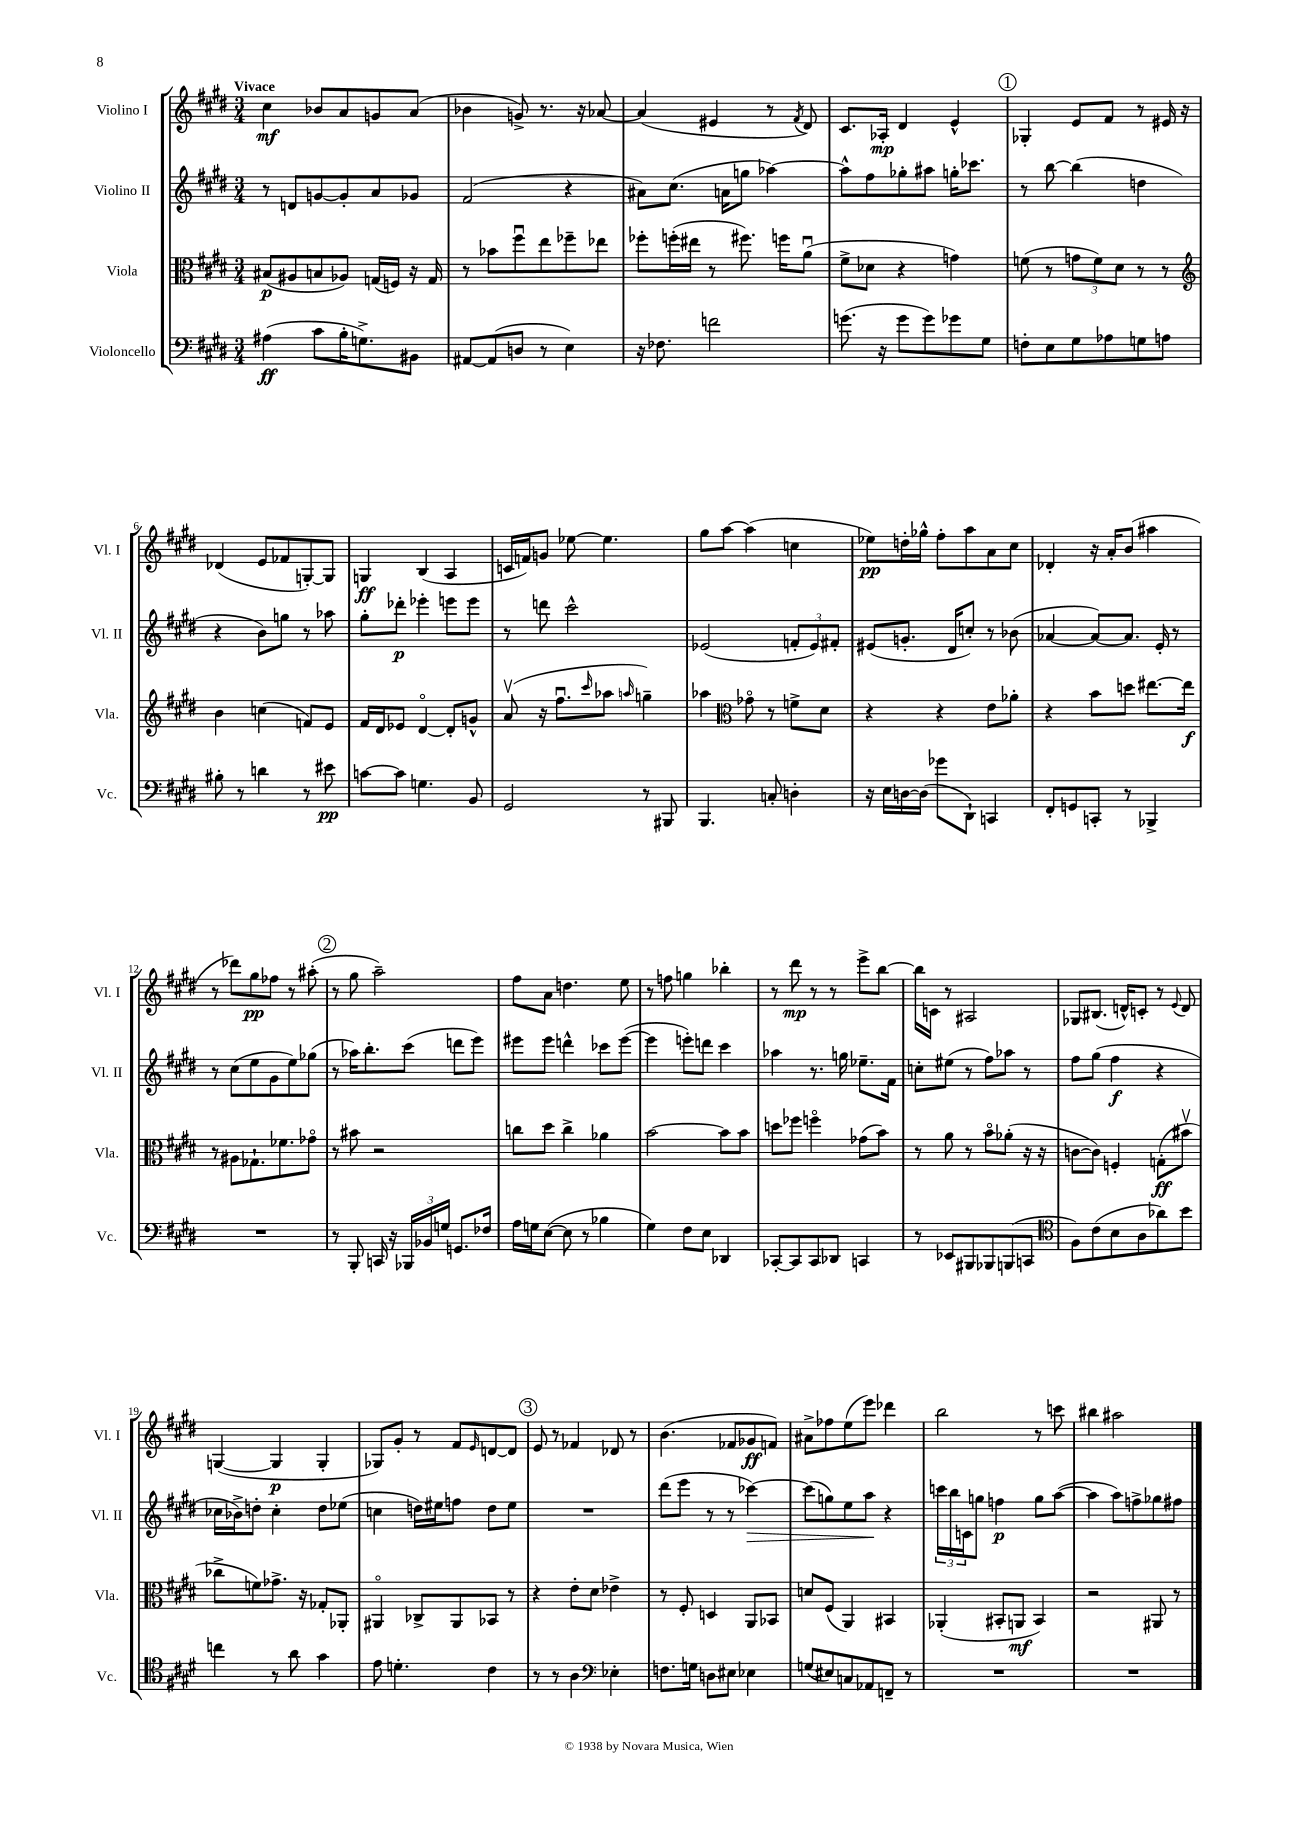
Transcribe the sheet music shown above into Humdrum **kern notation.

**kern	**kern	**kern	**kern
*staff4	*staff3	*staff2	*staff1
*clefF4	*clefC3	*clefG2	*clefG2
*k[f#c#g#d#]	*k[f#c#g#d#]	*k[f#c#g#d#]	*k[f#c#g#d#]
*M3/4	*M3/4	*M3/4	*M3/4
(4A#\	(8B#/L	8r	4cc#\
.	8A#/	8d/L	.
8c#\L	8B/	[8g/	8b-/L
16B'\K	8A-/J)	8g'/]	8a/
8.G^\)	.	.	.
.	(16G/LL	8a/	8g/
.	16F/JJ)	.	.
8BB#\J	16r	8g-/J	(8a/J
.	16G/	.	.
=	=	=	=
[8AA#/L	8r	(2f#/	4b-\
(8AA#/]	8b-\L	.	.
8D/J	8ff#u\	.	8g^/)
8r	8ee\	.	8.r
4E\)	8ff-~\	4r	.
.	.	.	16r
.	8ee-\J	.	[8a-/
=	=	=	=
16r	8ff-'\L	8a#\L)	(4a-/]
8.F-\	.	.	.
.	(16ff'\L	(8.cc#\J	.
.	16ee#\JJ	.	.
2f\	8r	.	4e#/
.	.	16a\LK	.
.	8.ff#\)	8gg\J	.
.	.	[4aa-\)	8r
.	16ff\LK	.	.
.	.	.	8qf#/
.	(8au\J	.	8d#/)
=	=	=	=
(8.g\	8f#^\L	8aa-^^\]L	8.c#/L
.	8d-\J	8ff#\	.
16r	.	.	16A-'/Jk
8g\L	4r	8gg-'\	4d#/
8g\)	.	8aa#\J	.
8g-\	4g\)	16gg'\LK	4e^^/
.	.	8.ccc-\J	.
8G#\J	.	.	.
=	=	=	=
8F'\L	(8f\	8r	4G-'/
8E\	8r	[8bb\	.
8G#\	12g\L	(4bb\]	8e/L
.	12f\)	.	.
8A-\	.	.	8f#/J
.	12d#\J	.	.
8G\	8r	4dd\	8r
8A\J	8r	.	16e#/
.	.	.	16r
=	=	=	=
*	*clefG2	*	*
8B#'\	4b\	4r	(4d-/
8r	.	.	.
4d\	(4cc\	8b\L)	8e/L
.	.	8gg\J	8f-/
8r	8f/L)	8r	[8G'/)
8e#\	8e/J	8aa-\	8G/]J
=	=	=	=
[8c\L	16f#/LL	8gg#'\L	4G/
.	16d#/J	.	.
8c\]J	8e-/J	8ddd-'\J	.
4.G\	[4d#o/	4eee-'\	(4B/
.	8d#'/]L	8eee\L	4A/
8BB/	8g^^/J	8eee\J	.
=	=	=	=
2GG#/	(8av/	8r	16c/LL
.	.	.	16f/J)
.	16r	8ddd\	8g/J
.	8.ff#u\L	.	.
.	.	2ccc#^^\	[8ee-\
.	16qqccc#/	.	.
.	8aa-\J	.	4.ee-\]
.	16qqaa/	.	.
8r	4gg~\)	.	.
8BBB#/	.	.	.
=	=	=	=
4.BBB/	4aa-\	(2e-/	8gg#\L
.	.	.	[8aa\J
*	*clefC3	*	*
.	8g-o\	.	(4aa\]
8C'/	8r	.	.
4D'\	8f^\L	12f'/L	4cc\
.	.	12e-/)	.
.	8d#\J	.	.
.	.	12f#'/J	.
=	=	=	=
16r	4r	(8e#/L	8ee-\L)
16E\LL	.	.	.
[16D\	.	8.g'/J	16dd'\L
(16D\]JJ	.	.	16gg-^^\JJ
8g-\L	4r	.	8ff#'\L
.	.	16d#/LK	.
8DD#`\J)	.	8cc'/J)	8aa\
4CC/	8e\L	8r	8a\
.	8a-'\J	(8b-\	8cc#\J
=	=	=	=
8FF#'/L	4r	[4a-/	4d-'/
8GG/	.	.	.
8CC'/J	8b\L	8a-/_L)	16r
.	.	.	16a'/LK
8r	8dd\J	8.a-/]J	(8b/J
4BBB-^/	[8.ee#\L	.	4aa#\
.	.	16e'/	.
.	.	8r	.
.	16ee#\]Jk	.	.
=	=	=	=
2.r	8r	8r	8r
.	8A#\L	(8cc#\L	8ddd-\L)
.	8.G-`\	8ee\	8gg#\
.	.	8g#\	8ff-\J
.	8.f-\	.	.
.	.	8ee\)	8r
.	8g-o\J	(8gg-\J	(8aa#'\
=	=	=	=
8r	8r	8r	8r
8BBB'/	8b#\	16aa-\LK)	8gg#\
.	.	8.bb'\	.
16CC/	2r	.	2aa~\)
16r	.	.	.
24BBB-/LL	.	(8ccc#\J	.
24BB-/	.	.	.
24G/JJ	.	.	.
8.GG/L	.	8ddd\L	.
.	.	8eee\J)	.
16F-/Jk	.	.	.
=	=	=	=
16A\LL	8cc\L	8eee#\L	8ff#\L
16G\J	.	.	.
([8E\J	8dd#\J	8eee#\J	8a\J
8E\]	4cc^\	4ddd^^\	4.dd\
8r	.	.	.
4B-\	4a-\	8ccc-\L	.
.	.	([8eee#\J	8ee\
=	=	=	=
4G#\)	[2b\	4eee#\]	8r
.	.	.	8ff\
8F#\L	.	8eee'\L)	4gg\
8E\J	.	8ddd\J	.
4DD-/	8b\]L	4ccc#\	4bb-'\
.	8b\J	.	.
=	=	=	=
[8CC-'/L	8dd\L	4aa-\	8r
8CC-/]	8ff-\J	.	8ddd#\
8CC-/	4ffo\	8.r	8r
8DD-/J	.	.	8r
.	.	16gg\	.
4CC/	(8g-\L	8.ee-~\L	8eee^\L
.	8b\J)	.	[8bb\J
.	.	16f#\Jk	.
=	=	=	=
8r	8r	8cc'\L	16bb\]LL
.	.	.	16c\JJ
8EE-/L	8a\	(8ee#\J	8r
8BBB#/	8r	8r	2A#/
8BBB-/	8bo\L	8ff#\L)	.
(8BBB/	(8a-'\J	8aa-\J	.
8CC/J	16r	8r	.
.	16r	.	.
=	=	=	=
*clefC4	*	*	*
8F#\L)	[8c\L	8ff#\L	8G-/L
(8c#\	8c\]J)	(8gg#\J	(8.B#/J
8B\	4F'/	4ff#\	.
.	.	.	16d^^/LK)
8A\	.	.	8c'/J
8a-\)	(8G'\L	4r	8r
.	.	.	8qqe/
8b\J	8b#v\J	.	8d/
=	=	=	=
4cc\	8cc-^\L	16cc-\LL	([4G/
.	.	16b-^\J)	.
.	8f\)	8dd'\J	.
8r	8.g-^\J	4cc-'\	4G/]
8a\	.	.	.
.	16r	.	.
4g#\	8G-'/L	8dd\L	4G'/
.	8AA-'/J	(8ee-\J	.
=	=	=	=
8e\	4AA#o/	4cc\	8G-/L)
4.d'\	.	.	8g#'/J
.	8C-^/L	16dd\LL)	8r
.	.	16ee#\J	.
.	8AA#/	8ff\J	8f#/L
.	.	.	16qqe/
4c#\	8BB-/J	8dd\L	[8d/
.	8r	8ee#\J	8d/]J
=	=	=	=
8r	4r	2.r	8e/
8r	.	.	8r
4A\	8e'\L	.	4f-/
.	8d#\J	.	.
*clefF4	*	*	*
4E-'\	4e-^\	.	8d-/
.	.	.	8r
=	=	=	=
8.F\L	8r	(8ddd#\L	(4.b\
.	8F#'/	8eee\J	.
16G\Jk	.	.	.
8D\L	4D/	8r	.
8E#\J	.	8r	8f-/L
4E-\	8AA/L	[4ccc-\)	8g-/
.	8BB-/J	.	8f/J)
=	=	=	=
(8G/L	8d/L	(8ccc-\]L	8a#^\L
8E#/)	(8F#/J	8gg\)	8ff-\
8C/	4AA/)	8ee\	(8ee\
8AA-/	.	8aa\J	8eee\J)
8FF~/J	4BB#/	4r	4ddd-\
8r	.	.	.
=	=	=	=
2.r	(4AA-'/	24ccc\LL	2bb\
.	.	24bb\	.
.	.	24c\J	.
.	.	8gg\J	.
.	8BB#'/L	4ff\	.
.	8AA/J	.	.
.	4BB#/)	8gg\L	8r
.	.	([8aa\J	8ccc\
=	=	=	=
2.r	2r	4aa\]	4bb#\
.	.	8aa\L)	2aa#\
.	.	8ff^\	.
.	8AA#/	8gg-\	.
.	8r	8ff#\J	.
==	==	==	==
*-	*-	*-	*-
